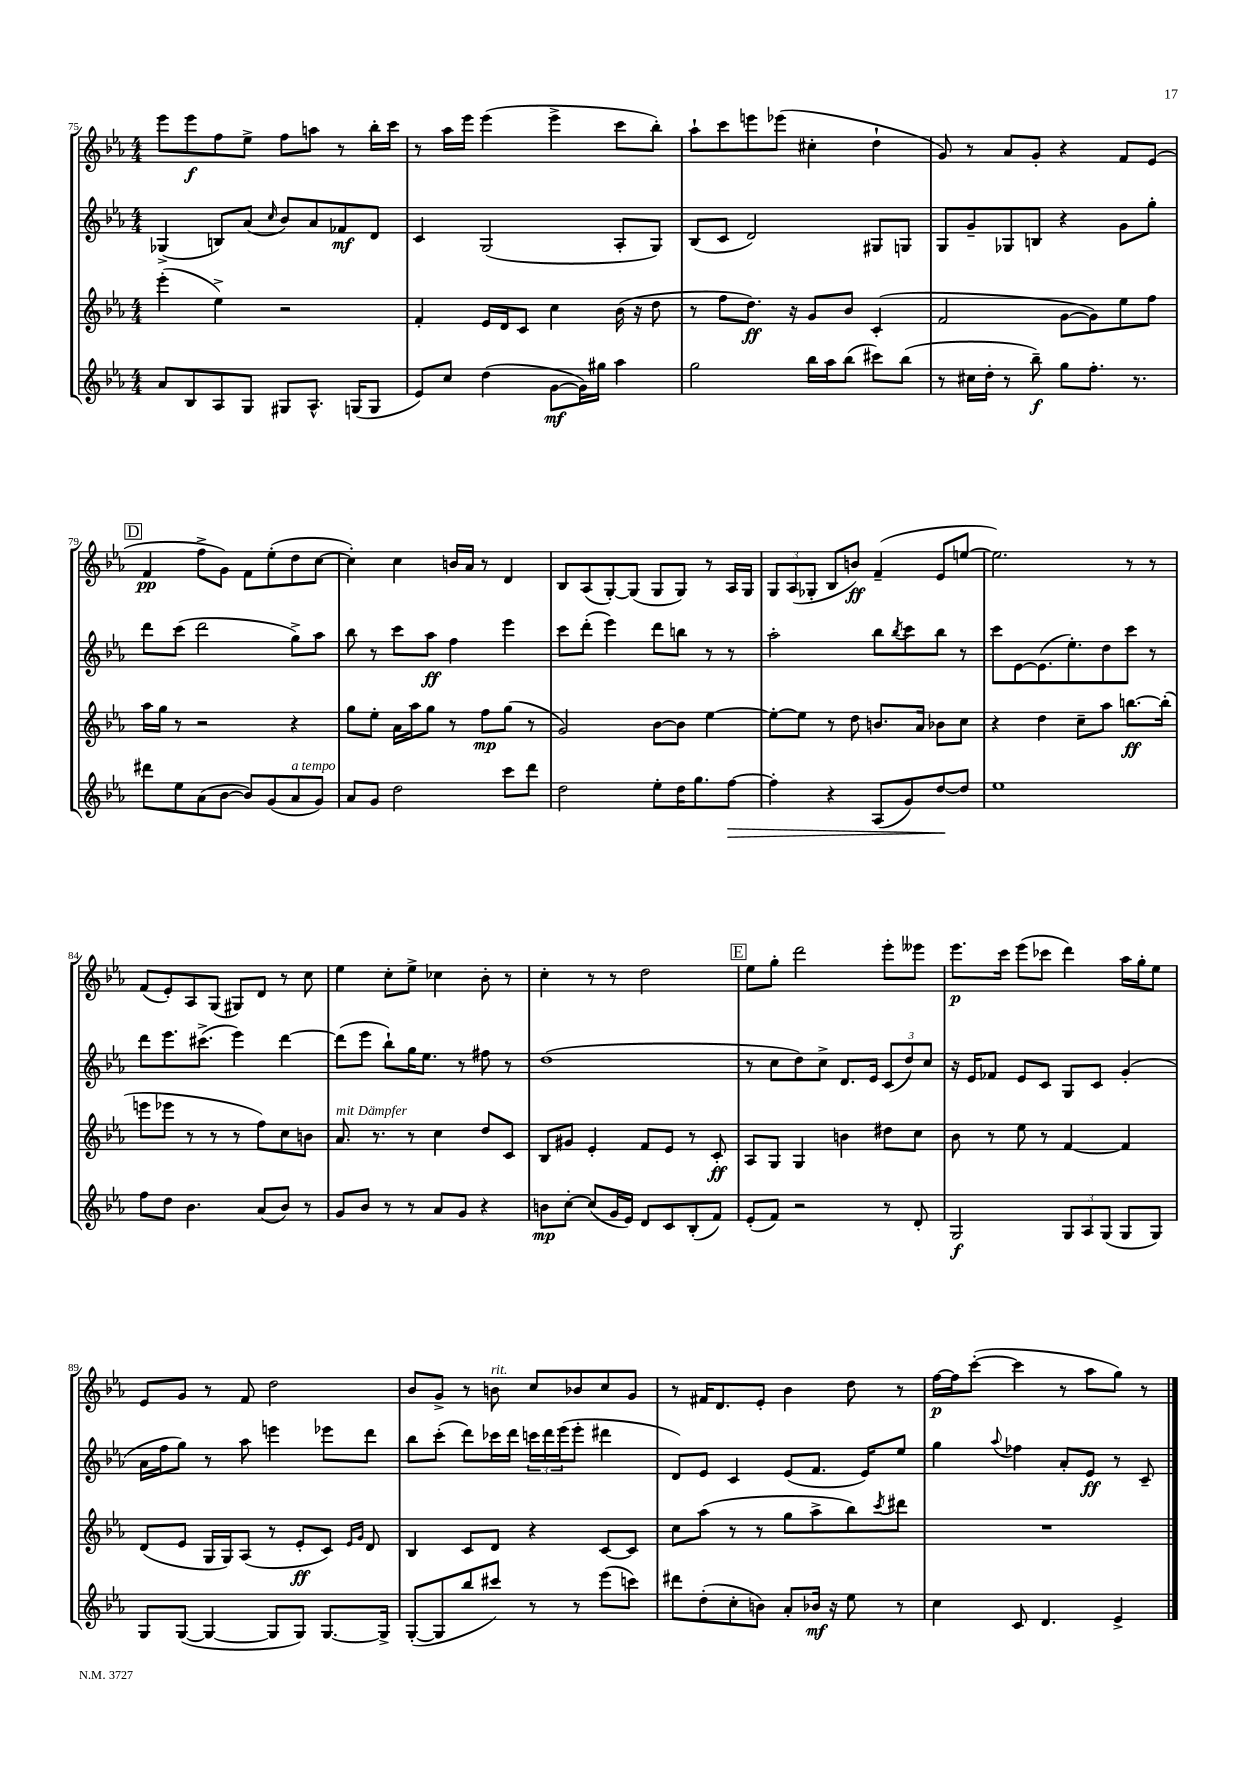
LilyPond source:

<<
\new StaffGroup <<
\new Staff = "s0" {
    \clef treble \key ees \major \numericTimeSignature \time 4/4
    ees'''8 ees'''8\f f''8 ees''8-> f''8 a''8 r8 bes''16-. c'''16 |
    r8 aes''16 ees'''16 ees'''4( ees'''4-> c'''8 bes''8-.) |
    aes''8-! c'''8 e'''8 ees'''8( cis''4-. d''4-! |
    g'8) r8 aes'8 g'8-. r4 f'8 ees'8( |
    \mark \markup { \box "D" } f'4\pp f''8-> g'8) f'8 ees''8-.( d''8 c''8~ |
    c''4-.) c''4 b'16 aes'16 r8 d'4 |
    bes8 aes8( g8~-.) g8( g8 g8) r8 aes16 g16 |
    \tuplet 3/2 { g8 aes8( ges8-. } bes8 b'8\ff) f'4--( ees'8 e''8~ |
    e''2.) r8 r8 |
    f'8( ees'8-.) aes8 g8( gis8) d'8 r8 c''8 |
    ees''4 c''8-. ees''8-> ces''4 bes'8-. r8 |
    c''4-. r8 r8 d''2 |
    \mark \markup { \box "E" } ees''8 g''8-. d'''2 ees'''8-. eeses'''8 |
    ees'''8.\p c'''16 ees'''8( ces'''8 d'''4) aes''16 g''16-. ees''8 |
    ees'8 g'8 r8 f'8 d''2 |
    bes'8 g'8-> r8 b'8^\markup { \italic "rit." } c''8 bes'8 c''8 g'8 |
    r8 fis'16 d'8. ees'8-. bes'4 d''8 r8 |
    f''16~\p f''16 c'''8~-.( c'''4 r8 aes''8 g''8) r8 \bar "|." |
}
\new Staff = "s1" {
    \clef treble \key ees \major \numericTimeSignature \time 4/4
    ges4->( b8) aes'8( \grace { c''16 } bes'8) aes'8 fes'8\mf d'8 |
    c'4 g2( aes8-. g8) |
    bes8( c'8 d'2) gis8 g8 |
    g8 g'8-- ges8 b8 r4 g'8 g''8-. |
    \mark \markup { \box "D" } d'''8 c'''8( d'''2 g''8->) aes''8 |
    bes''8 r8 c'''8 aes''8\ff f''4 ees'''4 |
    c'''8 d'''8-.( ees'''4) d'''8 b''8 r8 r8 |
    aes''2-. bes''8 \acciaccatura { bes''8 } c'''8 bes''8 r8 |
    c'''8 ees'8~ ees'8.( ees''8.-.) d''8 c'''8 r8 |
    d'''8 ees'''8. cis'''8.->( ees'''4) d'''4~ |
    d'''8( ees'''8 bes''8-!) g''16 ees''8. r8 fis''8 r8 |
    d''1( |
    \mark \markup { \box "E" } r8 c''8 d''8) c''8-> d'8. ees'16 \tuplet 3/2 { c'8( d''8) c''8 } |
    r16 ees'16 fes'8 ees'8 c'8 g8 c'8 g'4-.( |
    aes'16 f''16 g''8) r8 aes''8 e'''4 ees'''8 d'''8 |
    bes''8 c'''8-.( d'''8) ces'''16 d'''16 \tuplet 3/2 { c'''16 d'''16 ees'''16( } ees'''8-. dis'''4 |
    d'8) ees'8 c'4 ees'8( f'8. ees'16) ees''8 |
    g''4 \appoggiatura { aes''8 } fes''4 aes'8-. ees'8\ff r8 c'8-- \bar "|." |
}
\new Staff = "s2" {
    \clef treble \key ees \major \numericTimeSignature \time 4/4
    ees'''4-.( ees''4->) r2 |
    f'4-. ees'16 d'16 c'8 c''4 bes'16( r16 d''8 |
    r8 f''8 d''8.\ff) r16 g'8 bes'8 c'4-.( |
    f'2 g'8~ g'8) ees''8 f''8 |
    \mark \markup { \box "D" } aes''16 g''16 r8 r2 r4 |
    g''8 ees''8-. aes'16 aes''16 g''8 r8 f''8\mp g''8( r8 |
    g'2) bes'8~ bes'8 ees''4~ |
    ees''8~-. ees''8 r8 d''8 b'8. aes'16 bes'8 c''8 |
    r4 d''4 c''8-- aes''8 b''8.~\ff b''16-.( |
    e'''8 ees'''8 r8 r8 r8 f''8) c''8 b'8 |
    aes'8.^\markup { \italic "mit Dämpfer" } r8. r8 c''4 d''8 c'8 |
    bes8 gis'8 ees'4-. f'8 ees'8 r8 c'8-.\ff |
    \mark \markup { \box "E" } aes8 g8 g4 b'4 dis''8 c''8 |
    bes'8 r8 ees''8 r8 f'4~ f'4 |
    d'8( ees'8 g16 g16) aes8( r8 ees'8-.\ff c'8) \grace { ees'16 g'16 } d'8 |
    bes4 c'8 d'8 r4 c'8~ c'8 |
    c''8 aes''8( r8 r8 g''8 aes''8-> bes''8) \acciaccatura { c'''8 } dis'''8 |
    R1 \bar "|." |
}
\new Staff = "s3" {
    \clef treble \key ees \major \numericTimeSignature \time 4/4
    aes'8 bes8 aes8 g8 gis8 aes8.-^ g16( g8 |
    ees'8) c''8 d''4( g'8~\mf g'16) gis''16 aes''4 |
    g''2 bes''16 aes''16 bes''8( cis'''8) bes''8( |
    r8 cis''16 d''16-. r8 bes''8--\f) g''8 f''8.-. r8. |
    \mark \markup { \box "D" } dis'''8 ees''8 aes'8( bes'8~ bes'8) g'8( aes'8^\markup { \italic "a tempo" } g'8) |
    aes'8 g'8 d''2 c'''8 d'''8 |
    d''2 ees''8-. d''16 g''8. f''8~\> |
    f''4-. r4 aes8( g'8) d''8~\! d''8 |
    ees''1 |
    f''8 d''8 bes'4. aes'8( bes'8) r8 |
    g'8 bes'8 r8 r8 aes'8 g'8 r4 |
    b'8\mp c''8~-. c''8( g'16 ees'16) d'8 c'8 bes8-.( f'8) |
    \mark \markup { \box "E" } ees'8-.( f'8) r2 r8 d'8-. |
    g2\f \tuplet 3/2 { g8 aes8 g8( } g8 g8) |
    g8 g8~( g4~ g8 g8) g8.~ g16-> |
    g8~-.( g8 bes''8 cis'''8) r8 r8 ees'''8( c'''8) |
    dis'''8 d''8-.( c''8-. b'8) aes'8-. bes'16\mf r16 ees''8 r8 |
    c''4 c'8 d'4. ees'4-> \bar "|." |
}
>>
>>
\layout { \context { \Score currentBarNumber = #75 } }
